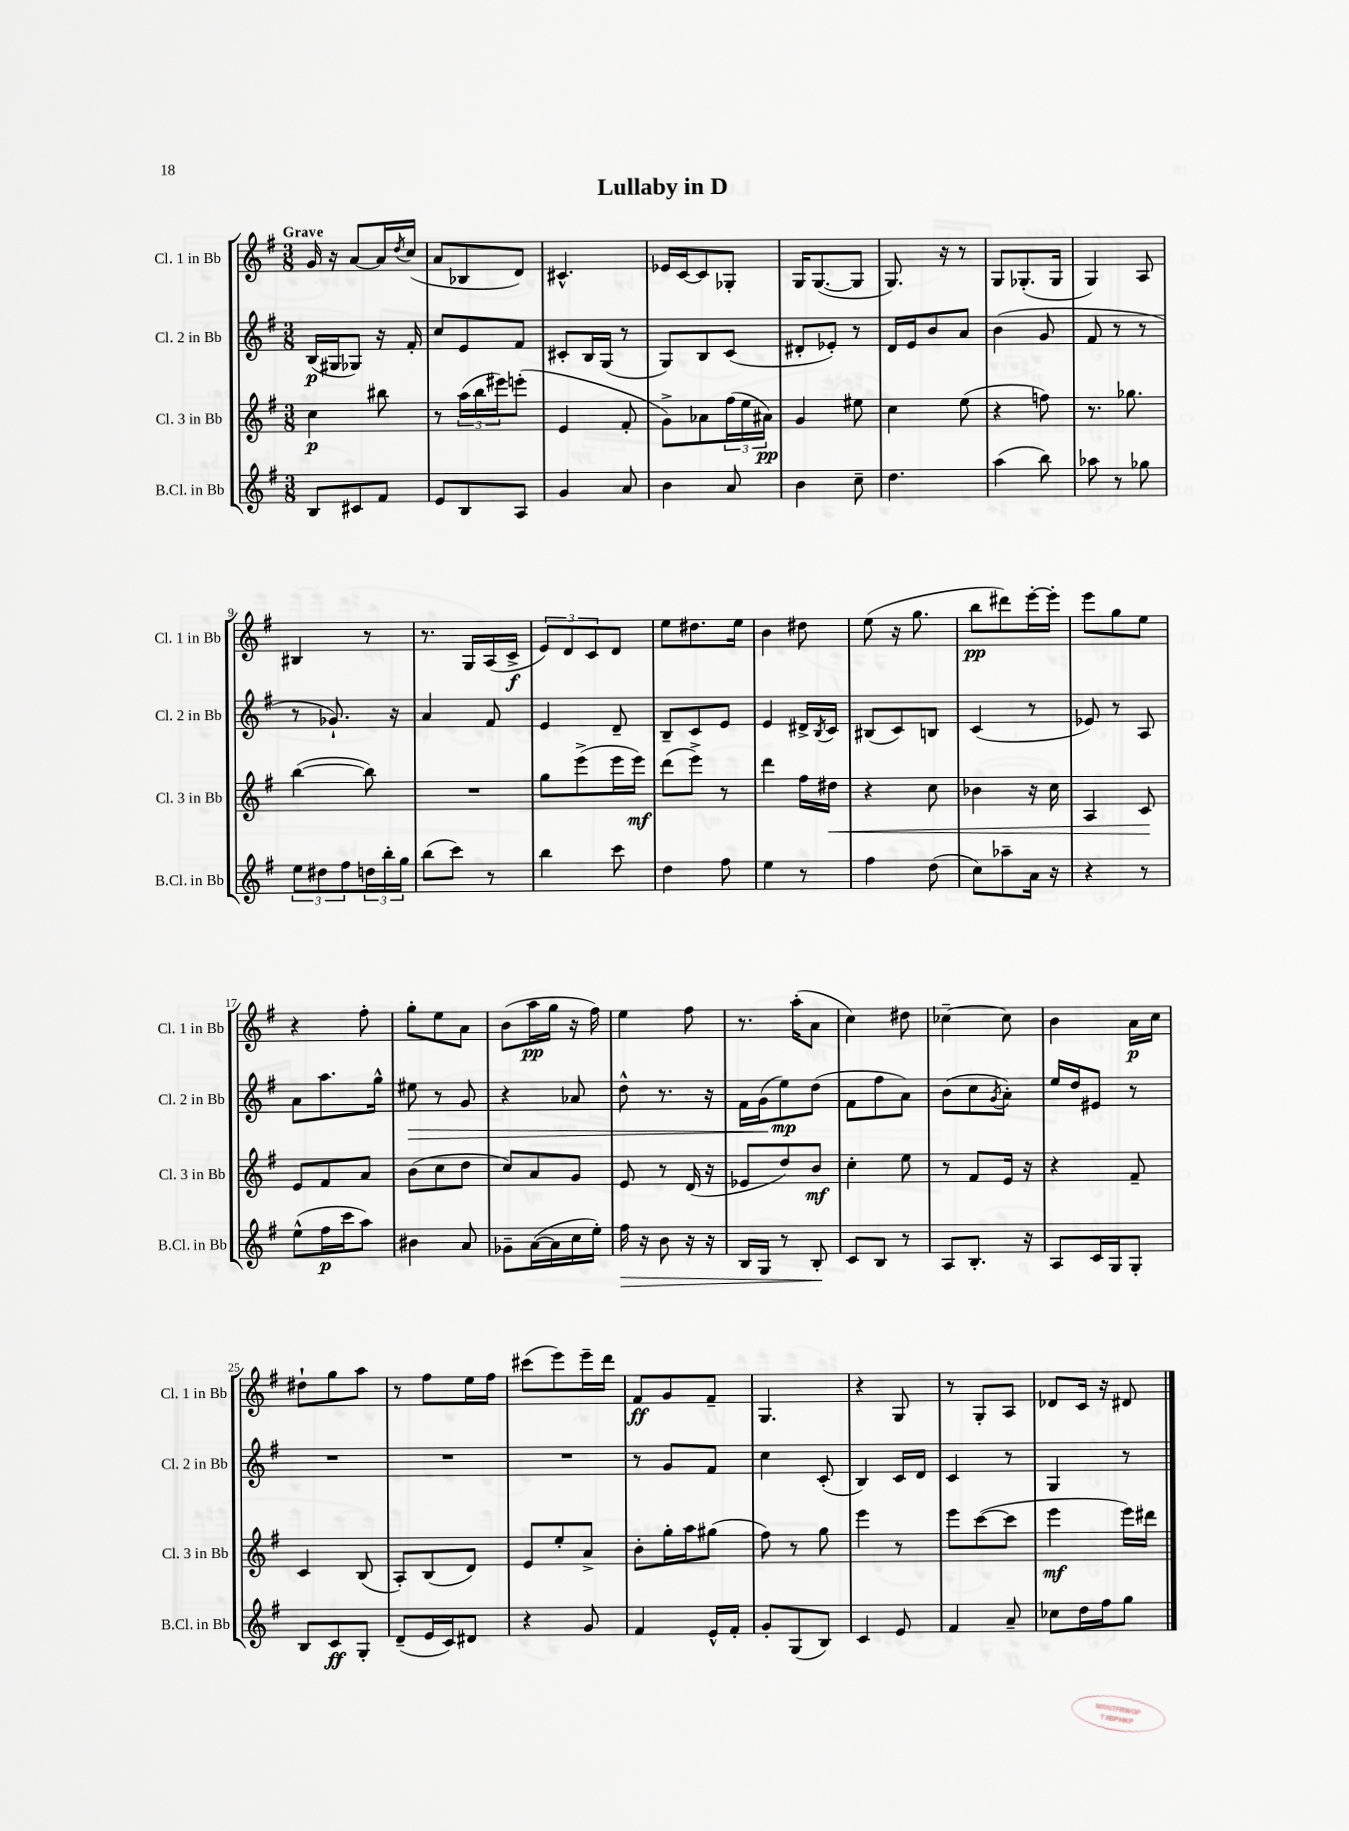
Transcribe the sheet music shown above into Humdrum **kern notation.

**kern	**kern	**kern	**kern
*staff4	*staff3	*staff2	*staff1
*clefG2	*clefG2	*clefG2	*clefG2
*k[f#]	*k[f#]	*k[f#]	*k[f#]
*M3/8	*M3/8	*M3/8	*M3/8
8B/L	4cc\	(16B/LL	16g/
.	.	16G#/J	16r
8c#/	.	8G-/J)	[8a/L
8f#/J	8bb#\	16r	16a/]L
.	.	.	8qdd/
.	.	16f#'/	(16cc/JJ
=	=	=	=
8e/L	8r	8cc/L	8a/L
8B/	(24aa\LL	8e/	8B-/
.	24bb\	.	.
.	24eee#\J)	.	.
8A/J	(8eee'\J	8f#/J	8d/J)
=	=	=	=
4g/	4e/	8c#'/L	4.c#^^/
.	.	16B/L	.
.	.	(16G/JJ	.
8a/	8f#'/	8r	.
=	=	=	=
4b\	8g^\L)	8G/L)	16e-/LL
.	.	.	[16c/J
.	8a-\	8B/	8c/]
8a/	(24ff#\L	(8c/J	8G-'/J
.	24ee\	.	.
.	24a#\JJ)	.	.
=	=	=	=
4b\	4g/	8d#'/L	16G/LK
.	.	.	([8.G/
.	.	8e-'/J)	.
8cc~\	8ee#\	8r	8G/]J
=	=	=	=
4.dd\	4cc\	16d/LL	8.G/)
.	.	16e/J	.
.	.	8b/	.
.	.	.	16r
.	(8ee\	8a/J	8r
=	=	=	=
(4aa\	4r	(4b\	8G/L
.	.	.	(8.G-'/
8bb\)	8ff\)	8g/	.
.	.	.	16G-/Jk
=	=	=	=
8aa-\	8.r	8f#/	4G/)
8r	.	8r	.
.	8.gg-\	.	.
8gg-\	.	8r	8A/
=	=	=	=
12ee\L	([4bb\	8r	4B#/
12dd#\	.	.	.
.	.	8.g-`/)	.
12ff#\	.	.	.
24dd\L	8bb\])	.	8r
24bb'\	.	.	.
.	.	16r	.
24gg\JJ	.	.	.
=	=	=	=
(8bb\L	4.r	4a/	8.r
8ccc\J)	.	.	.
.	.	.	16G/LL
8r	.	8f#/	(16A/
.	.	.	16c^/JJ
=	=	=	=
4bb\	8gg\L	4e/	12e/L)
.	.	.	12d/
.	(8eee^\	.	.
.	.	.	12c/
8ccc\	16eee\L	8d~/	8d/J
.	16eee\JJ)	.	.
=	=	=	=
4dd\	(8ddd\L	8B~/L	8ee\L
.	8eee^\J)	8c/	8.dd#\
8ff#\	8r	8e/J	.
.	.	.	16ee\Jk
=	=	=	=
4ee\	4ddd\	4e/	4b\
8r	16ff#\LL	16d#^/LL	8dd#\
.	.	8qB/	.
.	16dd#\JJ	16c/JJ	.
=	=	=	=
4ff#\	4r	(8B#/L	(8ee\
.	.	8c/)	16r
.	.	.	8.gg\
(8dd\	8cc\	8B/J	.
=	=	=	=
8cc\L)	4b-\	(4c/	8bb\L
8aa-~\	.	.	8ddd#\)
16a\Jk	16r	8r	[16eee'\L
16r	16cc\	.	16eee'\]JJ
=	=	=	=
4r	4A/	8e-/)	8eee\L
.	.	8r	8gg\
8r	8c/	8A/	8ee\J
=	=	=	=
(8ee^^\L	8e/L	8a\L	4r
16ff#\L	8f#/	8.aa\	.
16ccc\J	.	.	.
8aa\J)	8a/J	.	8ff#'\
.	.	16gg^^\Jk	.
=	=	=	=
4b#\	(8b\L	8ee#\	8gg'\L
.	8cc\	8r	8ee\
8a/	8dd\J	8g/	8a\J
=	=	=	=
8g-~\L	8cc/L)	4r	(8b\L
([16a\L	8a/	.	16aa\L
16a\]	.	.	16gg\JJ
16cc\	8g/J	8a-/	16r
16ee'\JJ)	.	.	16ff#\)
=	=	=	=
16ff#\	8e/	8dd^^\	4ee\
16r	.	.	.
8b\	8r	8.r	.
16r	(16d/	.	8ff#\
16r	16r	16r	.
=	=	=	=
16B/LL	8e-/L	16f#\LL	8.r
16G/JJ	.	(16g\J	.
8r	8dd/)	8ee\)	.
.	.	.	(16aa'\LK
8B'/	8b/J	(8dd\J	8a\J
=	=	=	=
8c/L	4cc'\	8f#\L	4cc\)
8B/J	.	8ff#\	.
8r	8ee\	8a\J)	8dd#\
=	=	=	=
8A/L	8r	(8b\L	[4cc-~\
8.B'/J	8f#/L	8cc\	.
.	.	8qg/	.
.	16e/Jk	8a'\J)	8cc-\]
16r	16r	.	.
=	=	=	=
8A/L	4r	16ee/LL	4b\
.	.	16dd/J	.
16c/L	.	8e#/J	.
16G/J	.	.	.
8G'/J	8f#~/	8r	16a\LL
.	.	.	16cc\JJ
=	=	=	=
8B/L	4c/	4.r	8dd#`\L
8c/	.	.	8gg\
8G'/J	(8B/	.	8aa\J
=	=	=	=
(8d~/L	8A'/L)	4.r	8r
16e/L	(8B/	.	8ff#\L
16c/J)	.	.	.
8d#/J	8d/J)	.	16ee\L
.	.	.	16ff#\JJ
=	=	=	=
4r	8e/L	4.r	(8ccc#\L
.	8ee'/	.	8eee\)
8g/	8a^/J	.	16eee~\L
.	.	.	16ddd\JJ
=	=	=	=
4f#/	8b'\L	8r	8f#/L
.	16gg'\L	8g/L	8g/
.	16aa\J	.	.
16e^^/LL	(8gg#\J	8f#/J	8f#~/J
16f#'/JJ	.	.	.
=	=	=	=
8g'/L	8ff#\)	4cc\	4.G/
(8G/	8r	.	.
8B/J)	8gg\	(8c'/	.
=	=	=	=
4c/	4eee\	4B/)	4r
8e/	8r	16c/LL	8G/
.	.	16d/JJ	.
=	=	=	=
4f#/	8eee\L	4c/	8r
.	([8ccc\	.	8G'/L
8a~/	8ccc\]J	8r	8A/J
=	=	=	=
8cc-\L	4eee\	4G/	8d-/L
16dd\L	.	.	16c/Jk
16ff#\J	.	.	16r
8gg\J	16eee\LL)	8r	8d#/
.	16ddd#\JJ	.	.
==	==	==	==
*-	*-	*-	*-
